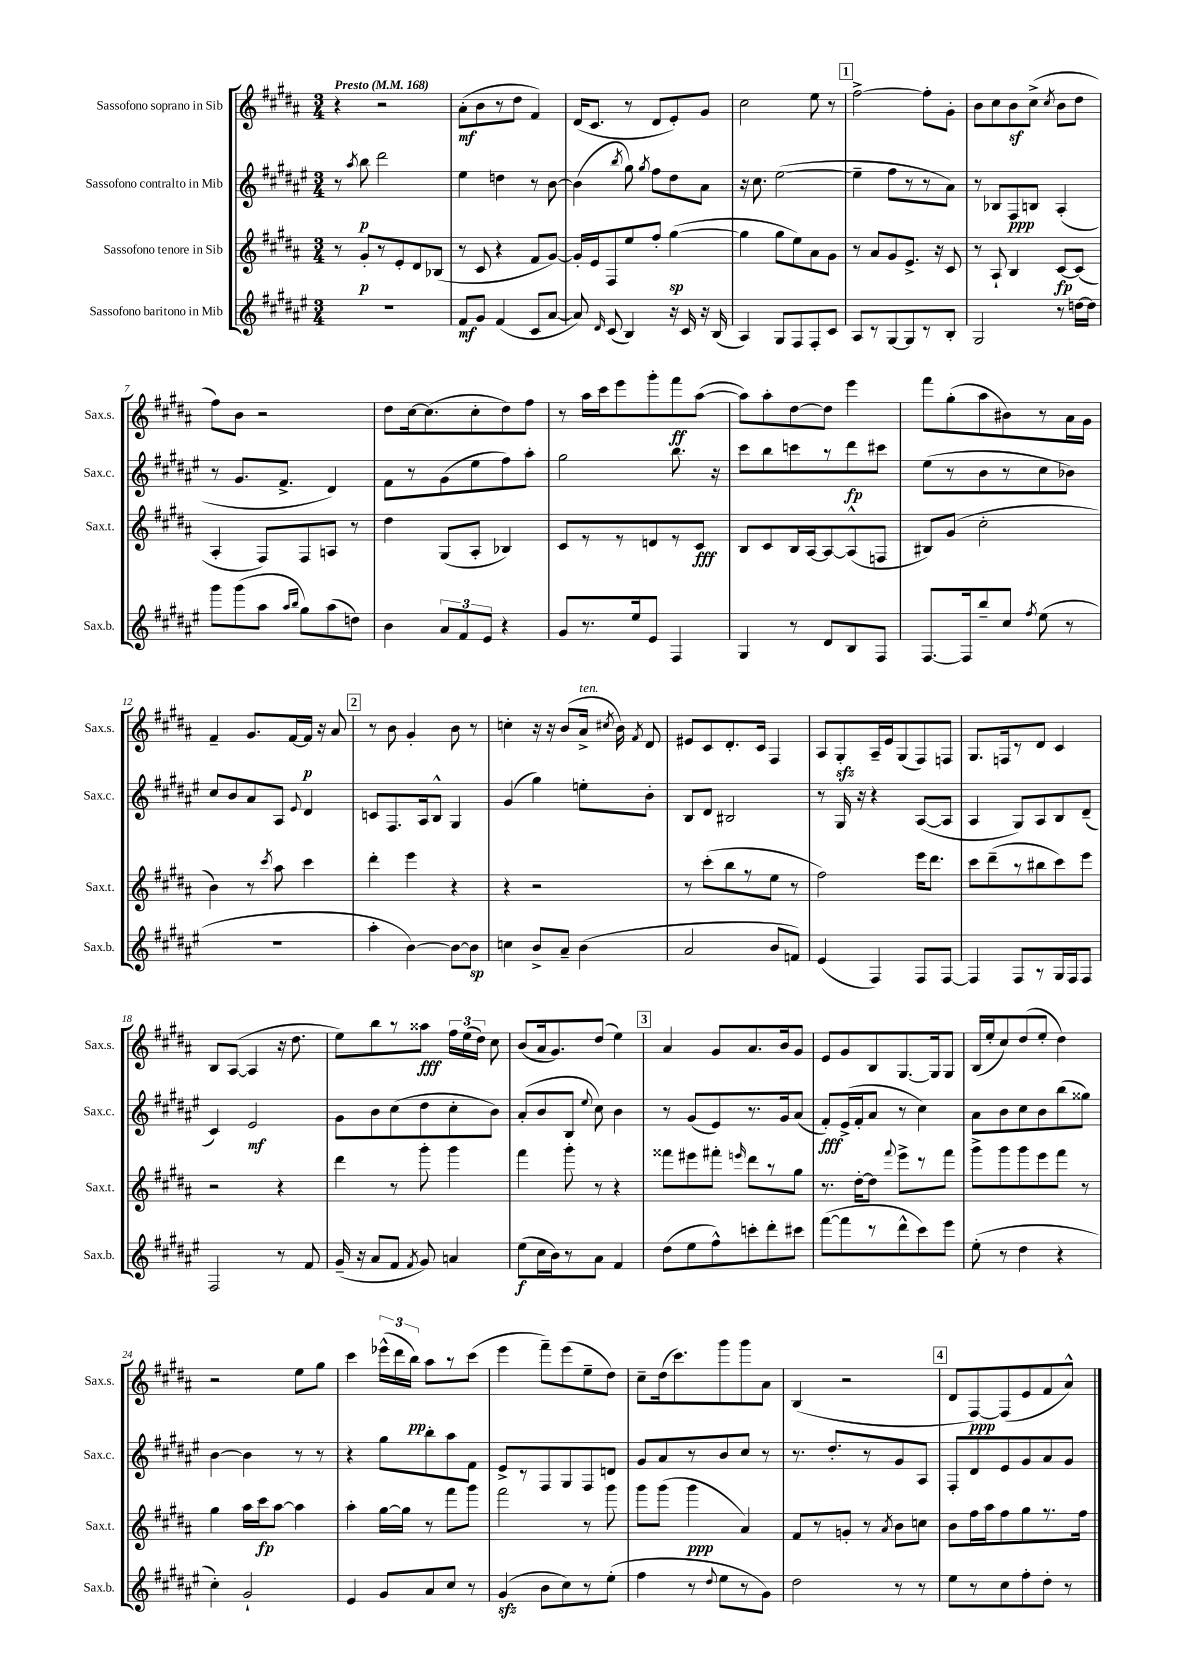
<<
\new StaffGroup <<
\new Staff = "s0" \with { instrumentName = "Sassofono soprano in Sib" shortInstrumentName = "Sax.s." } {
    \clef treble \key b \major \numericTimeSignature \time 3/4 \tempo "Presto" 4 = 168
    \autoBeamOff r4 r2 |
    ais'8[-.\mf( b'8 r8 dis''8] fis'4) |
    dis'16[( cis'8.] r8 dis'8[ e'8-.) gis'8] |
    cis''2 e''8 r8 |
    \mark \markup { \box "1" } fis''2~-> fis''8[-. gis'8]-. |
    b'8[ cis''8 b'8\sf cis''8]->( \acciaccatura { cis''8 } b'8[ dis''8] |
    fis''8[) b'8] r2 |
    dis''8[ cis''16~ cis''8.( cis''8-. dis''8) fis''8] |
    r8 ais''16[ cis'''16 e'''8 gis'''8-. fis'''8\ff ais''8]~( |
    ais''8[) ais''8-. dis''8~ dis''8] e'''4 |
    fis'''8[ gis''8-.( ais''8 bis'8) r8 ais'16 gis'16] |
    fis'4-- gis'8.[ fis'16~ fis'16]\p r16 ais'8 |
    \mark \markup { \box "2" } r8 b'8 gis'4-. b'8 r8 |
    c''4-. r16 r16 b'8[( ais'16]->^\markup { \italic "ten." } \acciaccatura { cis''8 } b'16) \acciaccatura { fis'8 } dis'8 |
    eis'8[ cis'8 dis'8.-. cis'16] fis4 |
    ais8[ gis8-.\sfz ais16-- e'16 gis8( fis8) f8] |
    gis8.[ f16 r8 dis'8] cis'4 |
    b8[ ais8]~( ais4 r16 dis''8. |
    e''8[) b''8 r8 aisis''8]\fff \tuplet 3/2 { fis''16[ e''16( dis''16]) } cis''8 |
    b'8[( ais'16 gis'8.) dis''8]( e''4) |
    \mark \markup { \box "3" } ais'4 gis'8[ ais'8. b'16 gis'8] |
    e'8[ gis'8 b8 gis8.~ gis16 gis8] |
    b16[( e''16-. cis''8) dis''8( e''8]-. dis''4) |
    r2 e''8[ gis''8] |
    cis'''4 \tuplet 3/2 { ees'''16[-^( dis'''16 b''16]\pp) } ais''8[ r8 cis'''8]( |
    e'''4 fis'''8[--) e'''8( e''8-- dis''8]) |
    cis''8[-- dis''16( cis'''8.) gis'''8 gis'''8 ais'8] |
    b4( r2 |
    \mark \markup { \box "4" } dis'8[ fis8~\ppp) fis8( e'8 fis'8 ais'8]-^) \bar "|." |
}
\new Staff = "s1" \with { instrumentName = "Sassofono contralto in Mib" shortInstrumentName = "Sax.c." } {
    \clef treble \key fis \major \numericTimeSignature \time 3/4
    \autoBeamOff r8 \acciaccatura { ais''8 } b''8\p dis'''2 |
    eis''4 d''4 r8 b'8~ |
    b'4( \acciaccatura { b''8 } gis''8) \acciaccatura { gis''8 } fis''8[ dis''8 ais'8] |
    r16 cis''8. eis''2~( |
    \mark \markup { \box "1" } eis''4-- fis''8[ r8 r8 ais'8]) |
    r8 bes8[ fis8\ppp b8] ais4-.( |
    r8 gis'8.[ fis'8.]-> dis'4) |
    fis'8[ r8 gis'8( eis''8 fis''8) ais''8]-. |
    gis''2 b''8. r16 |
    cis'''8[ b''8 c'''8 r8 dis'''8\fp cis'''8] |
    eis''8[( r8 b'8 r8 cis''8 bes'8]) |
    cis''8[ b'8 ais'8 ais8] \appoggiatura { eis'8 } dis'4 |
    \mark \markup { \box "2" } c'8[ fis8. ais16 b8]-^ gis4 |
    gis'4( gis''4) e''8[-. b'8]-. |
    b8[ dis'8] bis2 |
    r8 gis16 r16 r4 ais8[~( ais8] |
    ais4 gis8[) ais8 b8 dis'8]--( |
    cis'4) eis'2\mf |
    gis'8[ b'8 cis''8( dis''8 cis''8-. b'8]) |
    ais'8[-.( b'8 b8] \appoggiatura { eis''8 } cis''8) b'4 |
    \mark \markup { \box "3" } r8 gis'8[( eis'8) r8. gis'16 ais'8]( |
    fis'8[-.\fff) eis'16->( fis'16-. ais'8] r8 cis''4) |
    ais'8[ b'8 cis''8 b'8 b''8( gisis''8]) |
    b'4~ b'4 r8 r8 |
    r4 gis''8[ b''8-. ais''8 fis'8] |
    eis'8[-> r8 fis8 gis8 fis8 d'8] |
    gis'8[ ais'8 r8 b'8 cis''8] r8 |
    r8. dis''8.[-. r8 gis'8 ais8] |
    \mark \markup { \box "4" } fis8[-. dis'8 eis'8 gis'8 ais'8 gis'8] \bar "|." |
}
\new Staff = "s2" \with { instrumentName = "Sassofono tenore in Sib" shortInstrumentName = "Sax.t." } {
    \clef treble \key b \major \numericTimeSignature \time 3/4
    \autoBeamOff r8 gis'8[-.\p r8 e'8-. dis'8 bes8]( |
    r8 cis'8 r4 fis'8[ gis'8]~) |
    gis'16[-. e'16 fis8 e''8 fis''8]-. gis''4~\sp( |
    gis''4 gis''8[ e''8) ais'8 gis'8] |
    \mark \markup { \box "1" } r8 ais'8[ gis'8 e'8.]-> r16 cis'8 |
    r8 ais8-! b4 cis'8[~\fp cis'8]( |
    ais4-. fis8[) fis8 a8] r8 |
    dis''4 gis8[( ais8]-. bes4) |
    cis'8[ r8 r8 d'8 r8 cis'8]\fff |
    b8[ cis'8 b16 ais16~ ais8~ ais8-^( f8] |
    bis8[) gis'8]( cis''2-. |
    b'4) r8 \acciaccatura { cis'''8 } ais''8 cis'''4 |
    \mark \markup { \box "2" } dis'''4-. e'''4 r4 |
    r4 r2 |
    r8 cis'''8[-.( b''8 r8 e''8] r8 |
    fis''2) e'''16[ dis'''8.] |
    cis'''8[ dis'''8--( r8 bis''8 cis'''8) e'''8] |
    r2 r4 |
    dis'''4 r8 gis'''8-. gis'''4 |
    fis'''4 gis'''8-. r8 r4 |
    \mark \markup { \box "3" } fisis'''8[ eis'''8 fis'''8]-. \grace { e'''16 } dis'''8[ r8 gis''8] |
    r8. dis''16[~-. dis''8] \appoggiatura { fis'''8 } e'''8[-> r8 fis'''8] |
    gis'''8[-> gis'''8 gis'''8 e'''8 fis'''8] r8 |
    gis''4 ais''16[ cis'''16\fp ais''8]~ ais''4 |
    ais''4-. gis''16[~ gis''16] r8 fis'''8[ gis'''8] |
    fis'''2 r8 gis'''8 |
    gis'''8[ gis'''8]( gis'''4\ppp ais'4) |
    fis'8[ r8 g'8]-. r8 \acciaccatura { ais'8 } b'8[ c''8] |
    \mark \markup { \box "4" } b'8[ fis''16 ais''16 fis''8 gis''8 r8. fis''16] \bar "|." |
}
\new Staff = "s3" \with { instrumentName = "Sassofono baritono in Mib" shortInstrumentName = "Sax.b." } {
    \clef treble \key fis \major \numericTimeSignature \time 3/4
    \autoBeamOff R2. |
    fis'8[\mf gis'8] fis'4( cis'8[ ais'8]~ |
    ais'8) \grace { dis'16 } cis'8( b4) r16 cis'16 r16 b16( |
    ais4) gis8[ fis8 fis8-. cis'8] |
    \mark \markup { \box "1" } ais8[ r8 gis8~ gis8 r8 b8]-. |
    gis2 r8 d''16[~ d''16] |
    gis'''8[ gis'''8( ais''8] \grace { ais''16[ b''16] } gis''8[) ais''8( d''8]) |
    b'4 \tuplet 3/2 { ais'8[ fis'8 eis'8] } r4 |
    gis'8[ r8. eis''16 eis'8] fis4 |
    gis4 r8 dis'8[ b8 fis8] |
    fis8.[~ fis16 b''8-- cis''8] \acciaccatura { fis''8 } eis''8( r8 |
    R2. |
    \mark \markup { \box "2" } ais''4-. b'4~) b'8[~ b'8]\sp |
    c''4 b'8[-> ais'8]-- b'4( |
    ais'2 b'8[ f'8]) |
    eis'4( fis4) fis8[ fis8]~ |
    fis4 fis8[ r8 gis16 fis16 fis8] |
    fis2 r8 fis'8 |
    gis'16--( r16 ais'8[ fis'8] \acciaccatura { fis'8 } gis'8) a'4 |
    eis''8[\f( cis''16 b'16) r8 ais'8] fis'4 |
    \mark \markup { \box "3" } dis''8[( eis''8 fis''8-^) c'''8-. dis'''8-. cis'''8] |
    fis'''8[~( fis'''8 r8 dis'''8-^ cis'''8) eis'''8] |
    eis''8-.( r8 dis''4 r4 |
    cis''4-.) gis'2-! |
    eis'4 gis'8[ ais'8 cis''8] r8 |
    gis'4\sfz( b'8[ cis''8) r8 eis''8]-.( |
    fis''4 r8 \appoggiatura { dis''8 } eis''8[ r8 gis'8]) |
    dis''2 r8 r8 |
    \mark \markup { \box "4" } eis''8[ r8 cis''8 fis''8-. dis''8]-. r8 \bar "|." |
}
>>
>>
